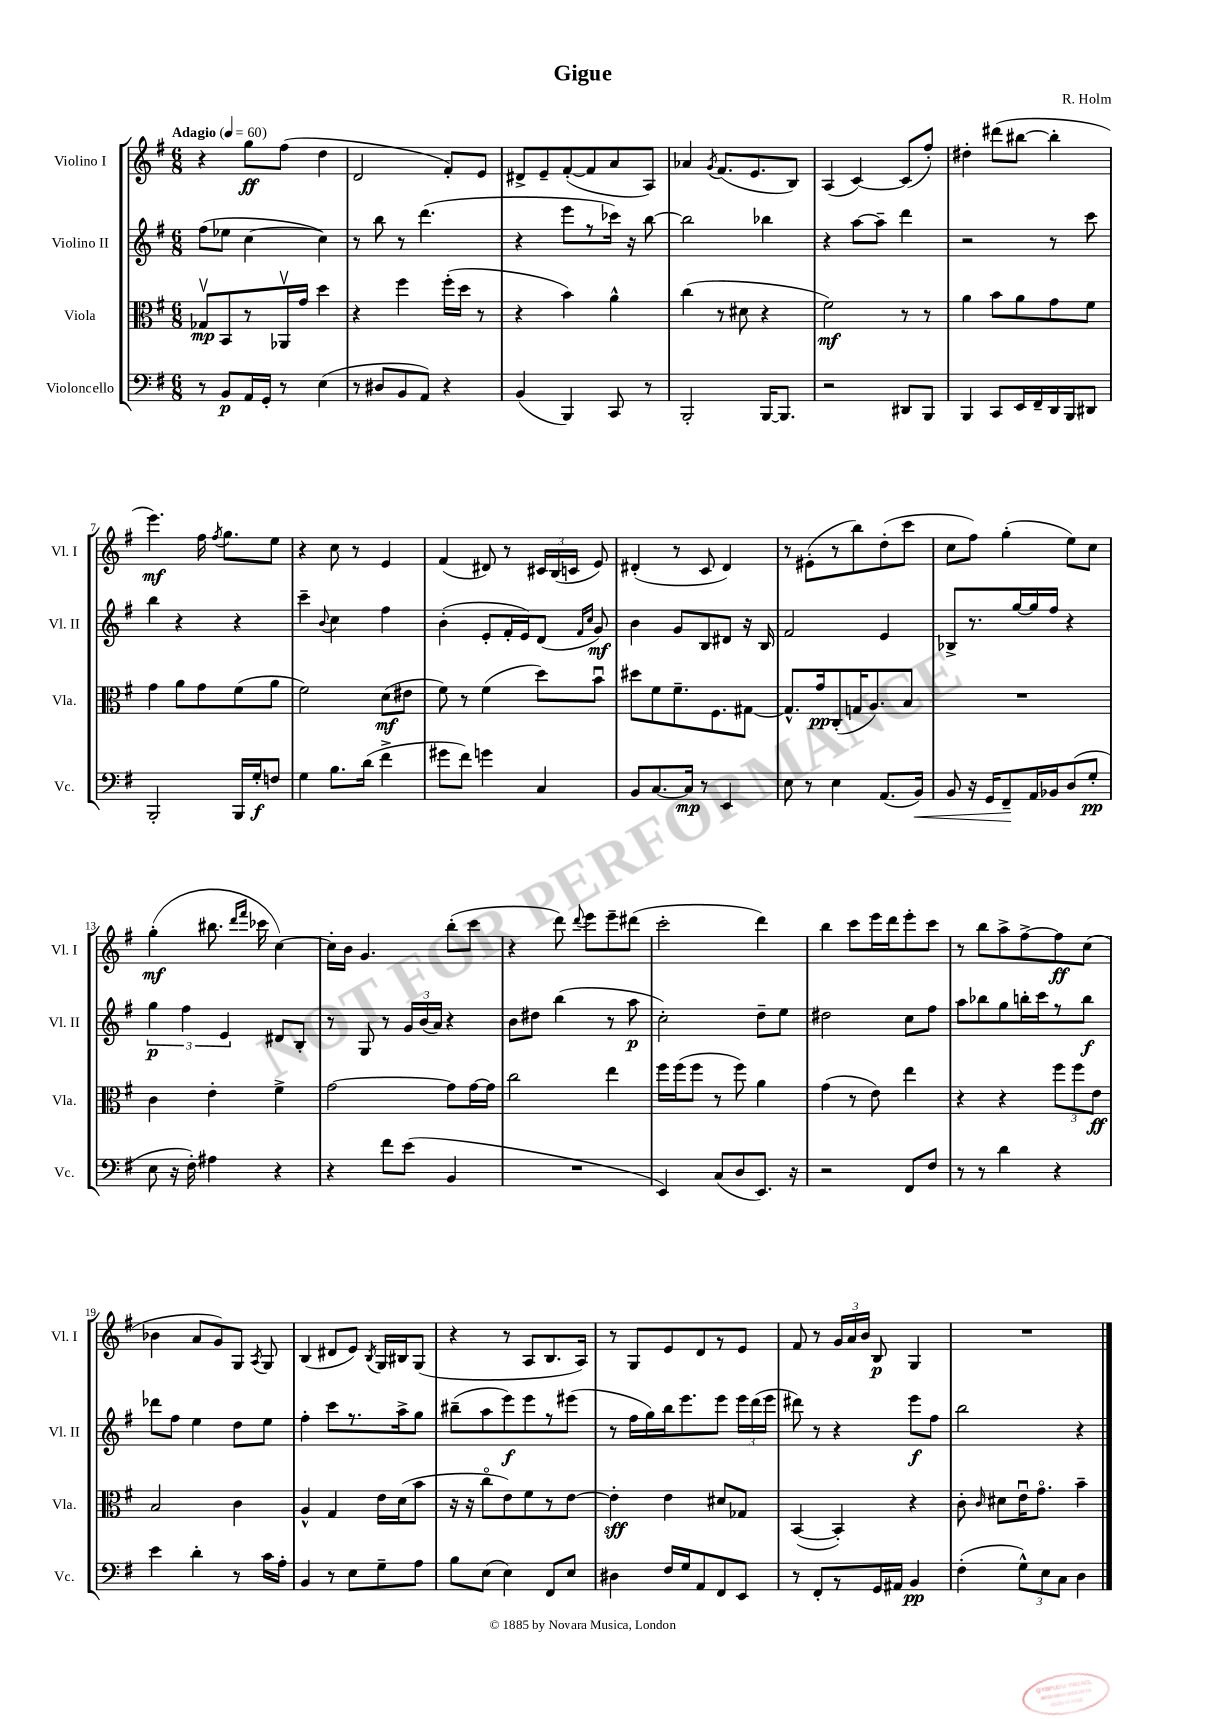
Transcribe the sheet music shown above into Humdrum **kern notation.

**kern	**dynam	**kern	**dynam	**kern	**dynam	**kern	**dynam
*part4	*part4	*part3	*part3	*part2	*part2	*part1	*part1
*staff4	*staff4	*staff3	*staff3	*staff2	*staff2	*staff1	*staff1
*I"Violoncello	*	*I"Viola	*	*I"Violino II	*	*I"Violino I	*
*I'Vc.	*	*I'Vla.	*	*I'Vl. II	*	*I'Vl. I	*
*clefF4	*	*clefC3	*	*clefG2	*	*clefG2	*
*k[f#]	*	*k[f#]	*	*k[f#]	*	*k[f#]	*
*M6/8	*	*M6/8	*	*M6/8	*	*M6/8	*
*MM60	*	*MM60	*	*MM60	*	*MM60	*
=1	=1	=1	=1	=1	=1	=1	=1
!	!	!	!	!	!	!LO:TX:a:B:t=Adagio	!
8r	.	8G-Xv/L	mp	(8ff#\L	.	4r	.
8BB/L	p	8BB/	.	8ee-X\J	.	.	.
16AA/L	.	8r	.	[4cc\	.	8gg\L	ff
16GG'/JJ	.	.	.	.	.	.	.
8r	.	16AA-Xv/L	.	.	.	(8ff#\J	.
.	.	16g/JJ	.	.	.	.	.
(4E\	.	4dd\	.	4cc\])	.	4dd\	.
=2	=2	=2	=2	=2	=2	=2	=2
8r	.	4r	.	8r	.	2d/	.
8D#X/L	.	.	.	8bb\	.	.	.
8BB/	.	4ff#\	.	8r	.	.	.
8AA/J)	.	.	.	(4.ddd\	.	.	.
4r	.	(16ff#'\LL	.	.	.	8f#'/L)	.
.	.	16dd\JJ	.	.	.	.	.
.	.	8r	.	.	.	8e/J	.
=3	=3	=3	=3	=3	=3	=3	=3
(4BB/	.	4r	.	4r	.	8d#X^/L	.
.	.	.	.	.	.	8e~/	.
4BBB/)	.	4b\)	.	8eee\L	.	([8f#'/	.
.	.	.	.	8r	.	8f#/]	.
8CC/	.	4a^^\	.	16ccc-X\Jk)	.	8a/	.
.	.	.	.	16r	.	.	.
8r	.	.	.	[8bb\	.	8A/J)	.
=4	=4	=4	=4	=4	=4	=4	=4
2BBB'/	.	(4cc\	.	2bb\]	.	4a-X/	.
.	.	.	.	.	.	8qg/	.
.	.	8r	.	.	.	(8.f#/L	.
.	.	8d#X\	.	.	.	.	.
.	.	.	.	.	.	8.e/	.
[16BBB/KL	.	4r	.	4bb-X\	.	.	.
8.BBB/J]	.	.	.	.	.	.	.
.	.	.	.	.	.	8B/J)	.
=5	=5	=5	=5	=5	=5	=5	=5
2r	.	2f#\)	mf	4r	.	(4A/	.
.	.	.	.	[8aa\L	.	[4c/)	.
.	.	.	.	8aa~\J]	.	.	.
8DD#X/L	.	8r	.	4ddd\	.	(8c/L]	.
8BBB/J	.	8r	.	.	.	8ff#'/J)	.
=6	=6	=6	=6	=6	=6	=6	=6
4BBB/	.	4a\	.	2r	.	4dd#X'\	.
8CC/L	.	8b\L	.	.	.	(8ddd#X\L	.
16EE/L	.	8a\	.	.	.	[8bb#X\J	.
16FF#~/	.	.	.	.	.	.	.
16DD/	.	8g\	.	8r	.	4bb#'\]	.
16BBB/J	.	.	.	.	.	.	.
8DD#X/J	.	8f#\J	.	8ccc\	.	.	.
!!LO:LB:g=z
=7	=7	=7	=7	=7	=7	=7	=7
2BBB'/	.	4g\	.	4bb\	.	4.eee\)	mf
.	.	8a\L	.	4r	.	.	.
.	.	8g\	.	.	.	16ff#\	.
.	.	.	.	.	.	8qff#/	.
.	.	.	.	.	.	8.gg\L	.
16BBB/LL	.	(8f#\	.	4r	.	.	.
16G'/J	f	.	.	.	.	.	.
8Fn/J	.	8a\J	.	.	.	8ee\J	.
=8	=8	=8	=8	=8	=8	=8	=8
4G\	.	2f#\)	.	4ccc~\	.	4r	.
.	.	.	.	8qqb/	.	.	.
8.B\L	.	.	.	4cc\	.	8cc\	.
.	.	.	.	.	.	8r	.
(16d\Jk	.	.	.	.	.	.	.
4f#^\	.	(8d\L	mf	4ff#\	.	4e/	.
.	.	8e#X\J	.	.	.	.	.
=9	=9	=9	=9	=9	=9	=9	=9
8g#X\L	.	8f#\)	.	(4b'\	.	(4f#/	.
8f#\J)	.	8r	.	.	.	.	.
4gn\	.	(4f#\	.	8e'/L	.	8d#X/)	.
.	.	.	.	16f#'/L	.	8r	.
.	.	.	.	16e/J)	.	.	.
4C/	.	8dd\L)	.	(8d/J	.	24c#X/LL	.
.	.	.	.	.	.	(24B/	.
.	.	.	.	.	.	24cn/JJ	.
.	.	.	.	16qqf#/LL	.	.	.
.	.	.	.	16qqcc/JJ	.	.	.
.	.	8bu\J	.	8g/)	mf	8e/)	.
=10	=10	=10	=10	=10	=10	=10	=10
8BB/L	.	8dd#X\L	.	4b\	.	(4d#X'/	.
[8.C/	.	8f#\	.	.	.	.	.
.	.	8.f#~\	.	8g/L	.	8r	.
16C/Jk]	mp	.	.	.	.	.	.
8r	.	.	.	8B/	.	8c/	.
.	.	8.F#\	.	.	.	.	.
4EE/	.	.	.	8d#X/J	.	4d#/)	.
.	.	[8G#X\J	.	16r	.	.	.
.	.	.	.	16B/	.	.	.
=11	=11	=11	=11	=11	=11	=11	=11
8E\	.	8.G#^^/L]	.	2f#/	.	8r	.
8r	.	.	.	.	.	(8e#X'\L	.
.	.	16g/k	pp	.	.	.	.
4E\	.	(8C'/	.	.	.	8r	.
.	.	16Gn/K	.	.	.	8bb\)	.
.	.	8.A/)	.	.	.	.	.
(8.AA/L	.	.	.	4e/	.	(8dd'\	.
.	.	8B/J	.	.	.	8ccc\J	.
!	!LO:HP:b	!	!	!	!	!	!
16BB/Jk)	<	.	.	.	.	.	.
=12	=12	=12	=12	=12	=12	=12	=12
8BB/	.	2.r	.	8B-X^/L	.	8cc\L	.
16r	.	.	.	8.r	.	8ff#\J)	.
16GG/KL	.	.	.	.	.	.	.
8FF#~/	.	.	.	.	.	(4gg'\	.
.	.	.	.	[16gg/L	.	.	.
16AA/L	[	.	.	16gg/]	.	.	.
16BB-X/J	.	.	.	16ff#/JJ	.	.	.
(8D/	.	.	.	4r	.	8ee\L)	.
8G'/J	pp	.	.	.	.	8cc\J	.
!!LO:LB:g=z
=13	=13	=13	=13	=13	=13	=13	=13
8E\	.	4c\	.	6gg\	p	(4gg'\	mf
16r	.	.	.	.	.	.	.
.	.	.	.	6ff#\	.	.	.
16F#'\)	.	.	.	.	.	.	.
4A#X\	.	4e'\	.	.	.	8.bb#X\	.
.	.	.	.	6e/	.	.	.
.	.	.	.	.	.	16qqddd/LL	.
.	.	.	.	.	.	16qqfff#/JJ	.
.	.	.	.	.	.	16ccc-X\	.
4r	.	4f#^\	.	8d#X/L	.	[4cc\)	.
.	.	.	.	8B'/J	.	.	.
=14	=14	=14	=14	=14	=14	=14	=14
4r	.	[2g\	.	8r	.	16cc'\LL]	.
.	.	.	.	.	.	16b\JJ	.
.	.	.	.	8G/	.	4.g/	.
8f#\L	.	.	.	8r	.	.	.
(8e\J	.	.	.	24g/LL	.	.	.
.	.	.	.	(24b/	.	.	.
.	.	.	.	24a/JJ)	.	.	.
4BB/	.	8g\L]	.	4r	.	(8bb'\L	.
.	.	[16g\L	.	.	.	8ccc\J	.
.	.	16g\JJ]	.	.	.	.	.
=15	=15	=15	=15	=15	=15	=15	=15
2.r	.	2cc\	.	8b\L	.	4r	.
.	.	.	.	8dd#X\J	.	.	.
.	.	.	.	(4bb\	.	8ddd\)	.
.	.	.	.	.	.	8qqddd/	.
.	.	.	.	.	.	8eee\L	.
.	.	4ee\	.	8r	.	8eee~\	.
.	.	.	.	8aa\	p	(8ddd#X\J	.
=16	=16	=16	=16	=16	=16	=16	=16
4EE/)	.	16ff#\LL	.	2cc'\)	.	2ccc'\	.
.	.	(16ff#\J	.	.	.	.	.
.	.	8ff#\J	.	.	.	.	.
(8C/L	.	8r	.	.	.	.	.
8D/	.	8ff#\)	.	.	.	.	.
8.EE/J)	.	4a\	.	8dd~\L	.	4ddd\)	.
.	.	.	.	8ee\J	.	.	.
16r	.	.	.	.	.	.	.
=17	=17	=17	=17	=17	=17	=17	=17
2r	.	(4g\	.	2dd#X\	.	4bb\	.
.	.	8r	.	.	.	8ccc\L	.
.	.	8e\)	.	.	.	16eee\L	.
.	.	.	.	.	.	16ddd\J	.
8FF#/L	.	4ee\	.	8cc\L	.	8eee'\	.
8F#/J	.	.	.	8ff#\J	.	8ccc\J	.
=18	=18	=18	=18	=18	=18	=18	=18
8r	.	4r	.	8aa\L	.	8r	.
8r	.	.	.	8bb-X\	.	8bb\L	.
4d\	.	4r	.	8gg\	.	8aa^\	.
.	.	.	.	16bbn'\L	.	[8ff#^\	.
.	.	.	.	16ccc\J	.	.	.
4r	.	12ff#\L	.	8r	.	8ff#\]	ff
.	.	12ff#\	.	.	.	.	.
.	.	.	.	8bb\J	f	(8cc\J	.
.	.	12e\J	ff	.	.	.	.
!!LO:LB:g=z
=19	=19	=19	=19	=19	=19	=19	=19
4e\	.	2B/	.	8ddd-X\L	.	4b-X\	.
.	.	.	.	8ff#\J	.	.	.
4d'\	.	.	.	4ee\	.	8a/L	.
.	.	.	.	.	.	8g/)	.
8r	.	4c\	.	8dd\L	.	8G/J	.
.	.	.	.	.	.	8qA/	.
16c\LL	.	.	.	8ee\J	.	8G/	.
16A'\JJ	.	.	.	.	.	.	.
=20	=20	=20	=20	=20	=20	=20	=20
4BB/	.	4A^^/	.	4ff#'\	.	(4B/	.
8r	.	4G/	.	8ccc\L	.	8d#X/L	.
8E\L	.	.	.	8.r	.	8e/J)	.
.	.	.	.	.	.	8qB/	.
8G~\	.	16e\LL	.	.	.	16G/LL	.
.	.	(16d\J	.	16aa^\k	.	16B#X/J	.
8A\J	.	8b\J	.	8gg\J	.	(8G/J	.
=21	=21	=21	=21	=21	=21	=21	=21
8B\L	.	16r	.	(8bb#X~\L	.	4r	.
.	.	16r	.	.	.	.	.
(8E\J	.	8cc\L	.	8aa\	.	.	.
4E\)	.	8e\)	.	8eee\)	f	8r	.
.	.	8f#\	.	8eee\	.	8A/L	.
8FF#/L	.	8r	.	8r	.	8.B/	.
8E/J	.	[8e\J	.	(8eee#X\J	.	.	.
.	.	.	.	.	.	16A/Jk)	.
=22	=22	=22	=22	=22	=22	=22	=22
4D#X\	.	4e'\]	sff	8r	.	8r	.
.	.	.	.	16ff#\LL	.	8G/L	.
.	.	.	.	16gg\)	.	.	.
16F#/LL	.	4e\	.	16bb\J	.	8e/	.
16G/J	.	.	.	8.eee\	.	.	.
8AA/	.	.	.	.	.	8d/	.
8FF#/	.	8d#X/L	.	8eee\J	.	8r	.
8EE/J	.	8G-X/J	.	24eee\LL	.	8e/J	.
.	.	.	.	(24ddd\	.	.	.
.	.	.	.	24eee\JJ	.	.	.
=23	=23	=23	=23	=23	=23	=23	=23
8r	.	([4BB/	.	8ddd#X\)	.	8f#/	.
8FF#'/L	.	.	.	8r	.	8r	.
8r	.	4BB'/])	.	4r	.	24g/LL	.
.	.	.	.	.	.	24a/	.
.	.	.	.	.	.	24b/JJ	.
16GG/L	.	.	.	.	.	8B/	p
16AA#X/JJ	.	.	.	.	.	.	.
4BB/	pp	4r	.	8eee\L	f	4G/	.
.	.	.	.	8ff#\J	.	.	.
=24	=24	=24	=24	=24	=24	=24	=24
(4F#'\	.	8c'\	.	2bb\	.	2.r	.
.	.	16qqc/	.	.	.	.	.
.	.	8d#X\L	.	.	.	.	.
12G^^\L)	.	16eu\K	.	.	.	.	.
.	.	8.g\J	.	.	.	.	.
12E\	.	.	.	.	.	.	.
12C\J	.	.	.	.	.	.	.
4D\	.	4b~\	.	4r	.	.	.
==	==	==	==	==	==	==	==
*-	*-	*-	*-	*-	*-	*-	*-
